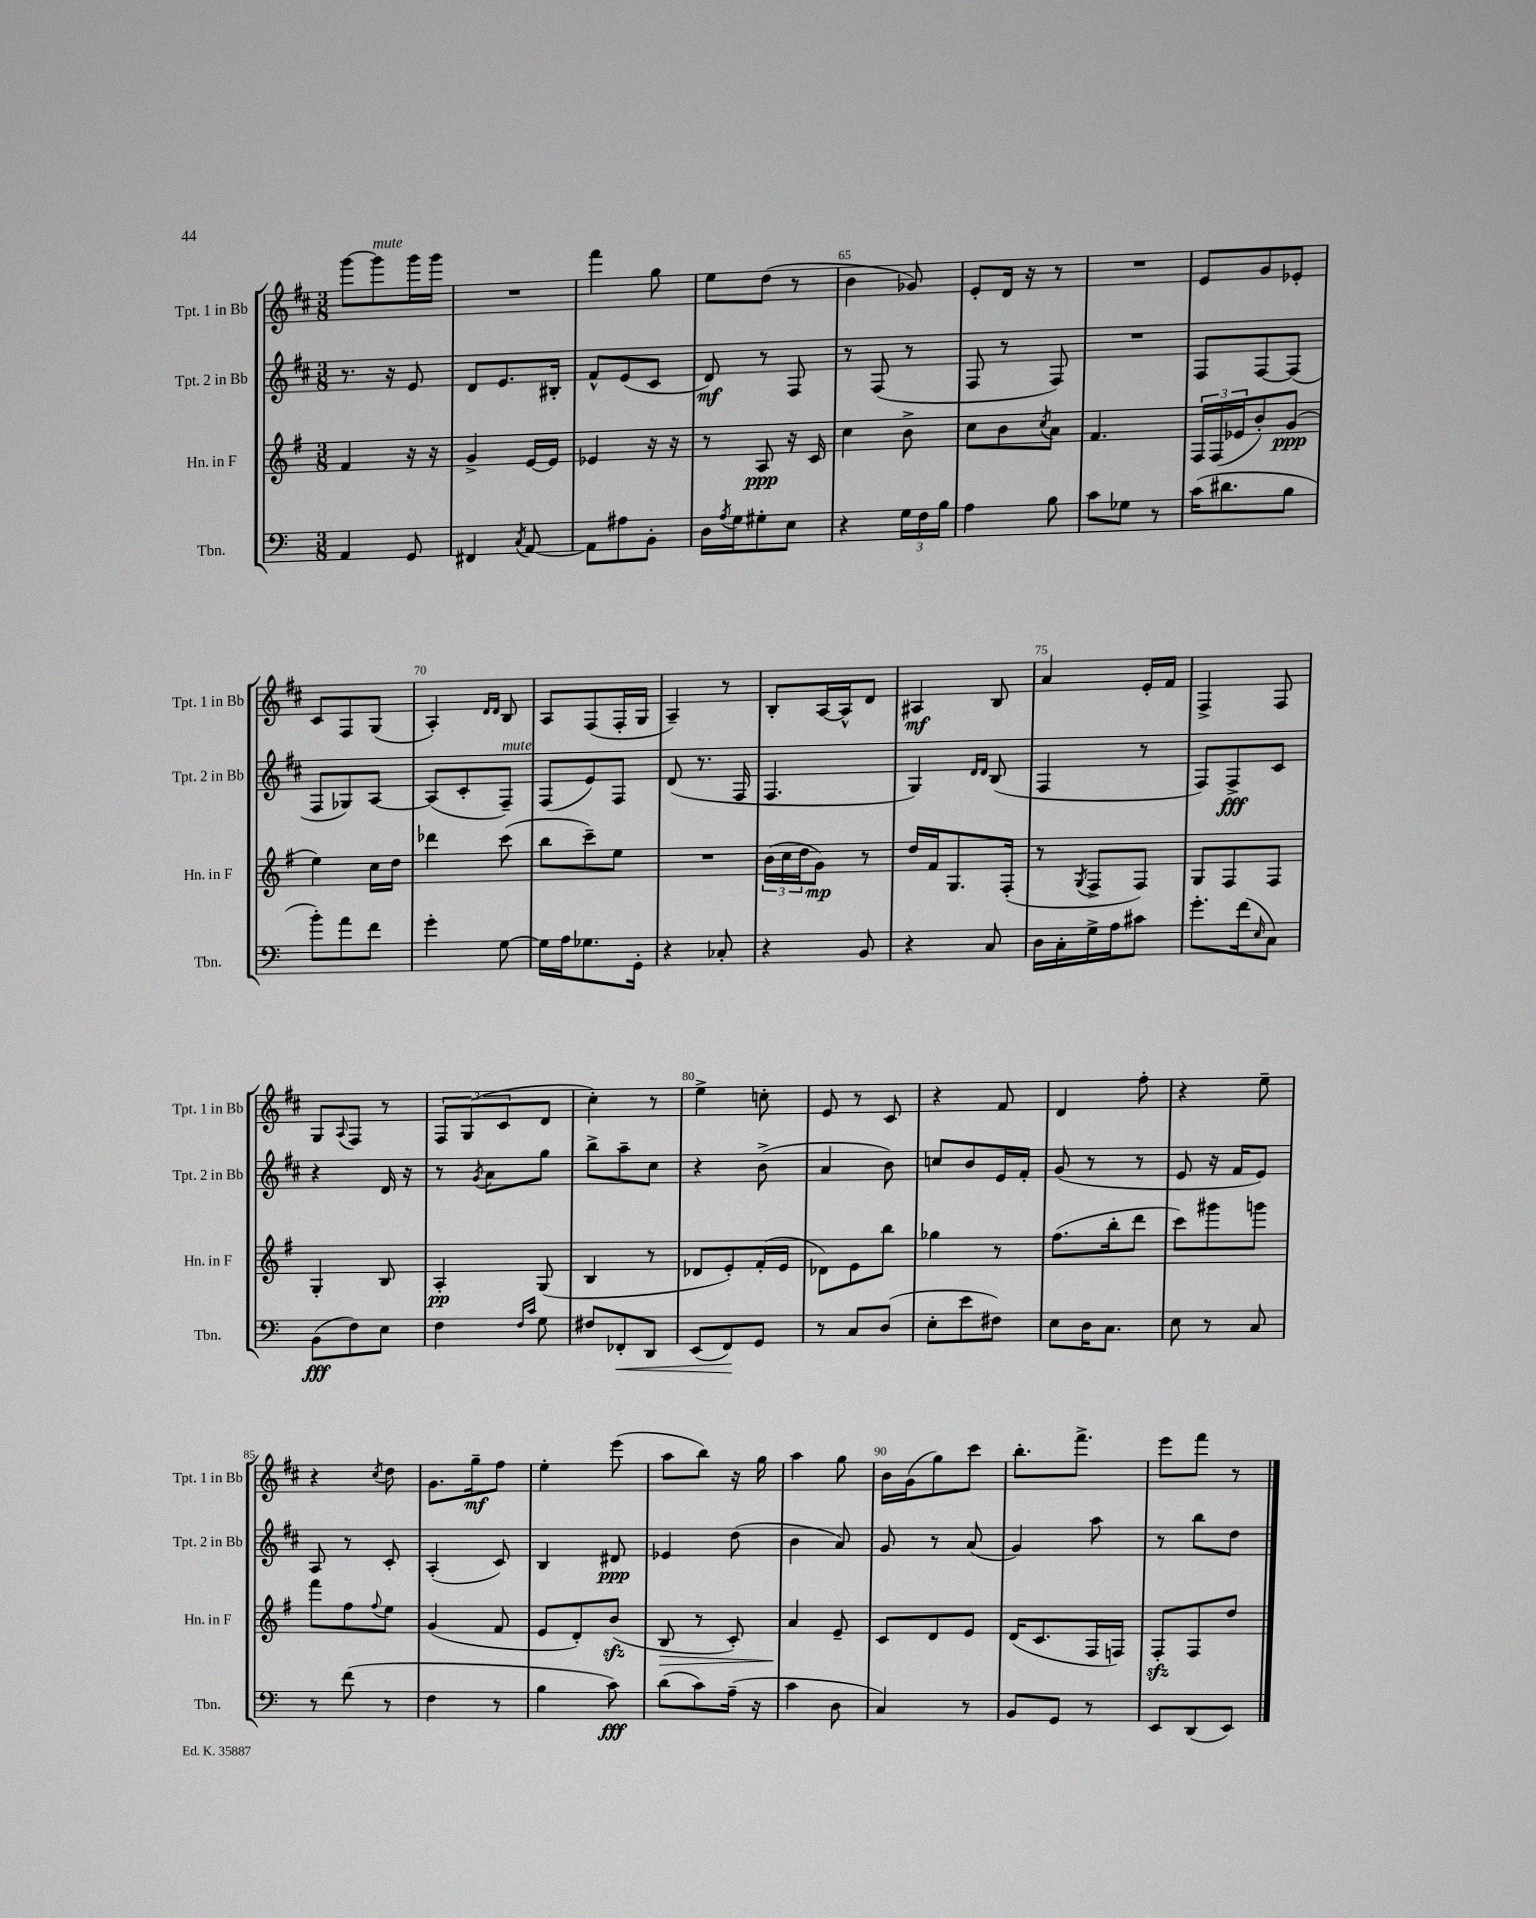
<<
\new StaffGroup <<
\new Staff = "s0" \with { instrumentName = "Tpt. 1 in Bb" shortInstrumentName = "Tpt. 1 in Bb" } {
    \clef treble \key d \major \numericTimeSignature \time 3/8
    g'''8~ g'''8^\markup { \italic "mute" } g'''16 g'''16 |
    R4. |
    fis'''4 g''8 |
    e''8 d''8( r8 |
    b'4 ges'8) |
    e'8-. d'16 r16 r8 |
    R4. |
    e'8 g'8 ees'8-. |
    cis'8 fis8 g8( |
    a4-.) \grace { d'16 d'16 } b8 |
    a8 fis8( fis16-. g16 |
    a4--) r8 |
    b8-. a16~ a16-^ d'8 |
    ais4\mf b8 |
    a'4 e'16-. fis'16 |
    fis4-> fis8 |
    g8 \appoggiatura { a8 } fis8 r8 |
    \tuplet 3/2 { fis8 g8( cis'8 } d'8 |
    cis''4-.) r8 |
    e''4-> c''8-. |
    e'8 r8 cis'8 |
    r4 fis'8 |
    d'4 fis''8-. |
    r4 e''8-- |
    r4 \acciaccatura { cis''8 } d''8 |
    g'8. g''16--\mf fis''8 |
    e''4-. e'''8( |
    a''8 b''8) r16 g''16 |
    a''4 g''8 |
    b'16 g'16( g''8) cis'''8 |
    b''8.-. fis'''8.-> |
    e'''8 fis'''8 r8 \bar "|." |
}
\new Staff = "s1" \with { instrumentName = "Tpt. 2 in Bb" shortInstrumentName = "Tpt. 2 in Bb" } {
    \clef treble \key d \major \numericTimeSignature \time 3/8
    r8. r16 e'8 |
    d'8 e'8. bis16-. |
    fis'8-^ e'8( cis'8 |
    d'8\mf) r8 fis8 |
    r8 fis8( r8 |
    fis8 r8 fis8) |
    R4. |
    fis8 fis8~ fis8( |
    fis8 ges8) a8~ |
    a8( cis'8-. fis8--^\markup { \italic "mute" }) |
    fis8( e'8) fis8 |
    d'8( r8. fis16 |
    fis4. |
    g4) \grace { d'16 d'16 } b8( |
    fis4 r8 |
    fis8) fis8->\fff cis'8 |
    r4 d'16 r16 |
    r8 \acciaccatura { g'8 } a'8 g''8 |
    b''8-> a''8-- cis''8 |
    r4 b'8->( |
    a'4 b'8) |
    c''8 b'8 e'16 fis'16-. |
    g'8( r8 r8 |
    e'8 r16 fis'16 e'8) |
    a8 r8 cis'8-. |
    a4-.( cis'8) |
    b4 dis'8\ppp |
    ees'4 d''8( |
    b'4 a'8) |
    g'8 r8 a'8( |
    g'4) a''8 |
    r8 b''8 d''8 \bar "|." |
}
\new Staff = "s2" \with { instrumentName = "Hn. in F" shortInstrumentName = "Hn. in F" } {
    \clef treble \key g \major \numericTimeSignature \time 3/8
    fis'4 r16 r16 |
    g'4-> e'16~ e'16 |
    ees'4 r16 r16 |
    r8 a8\ppp r16 c'16 |
    c''4 b'8-> |
    c''8 b'8 \acciaccatura { c''8 } a'8 |
    fis'4. |
    \tuplet 3/2 { fis16 fis16( ees'16 } b'8-.) g'8\ppp( |
    e''4) c''16 d''16 |
    des'''4 c'''8( |
    b''8 c'''8--) e''8 |
    R4. |
    \tuplet 3/2 { b'16( c''16 d''16 } g'8\mp) r8 |
    d''16 fis'16 g8. fis16-.( |
    r8 \acciaccatura { g8 } fis8-> fis8) |
    g8 fis8 fis8 |
    g4-. b8 |
    a4-.\pp g8( |
    b4 r8 |
    des'8 e'8-.) fis'16-.( e'16 |
    des'8) e'8 b''8 |
    ges''4 r8 |
    fis''8.( b''16-. d'''8 |
    c'''8) gis'''8 g'''8 |
    fis'''8 fis''8 \appoggiatura { fis''8 } e''8 |
    g'4( fis'8 |
    e'8 d'8-.) b'8\sfz( |
    b8\> r8 c'8-.) |
    a'4\! e'8-- |
    c'8 d'8 e'8 |
    d'16( c'8. fis16 f16) |
    fis8-.\sfz fis8 d''8 \bar "|." |
}
\new Staff = "s3" \with { instrumentName = "Tbn." shortInstrumentName = "Tbn." } {
    \clef bass \key c \major \numericTimeSignature \time 3/8
    a,4 g,8 |
    fis,4 \acciaccatura { c8 } a,8~ |
    a,8 ais8 b,8-. |
    d16 \acciaccatura { a8 } g16 gis8-. e8 |
    r4 \tuplet 3/2 { g16 f16 b16 } |
    a4 b8 |
    c'8 ges8 r8 |
    c'16( dis'8. b8 |
    b'8-.) a'8 f'8 |
    g'4-. g8~ |
    g16 a16 ges8. g,16-. |
    r4 ces8-. |
    r4 b,8 |
    r4 c8 |
    d16 c16-. g16-> a16 cis'8 |
    g'8.-. f'16( \grace { e16 } c8) |
    b,8\fff( f8) e8 |
    f4 \grace { f16 c'16 } g8 |
    fis8 fes,8-.\< d,8 |
    e,8( f,8\!) g,8 |
    r8 c8 d8( |
    e8-. e'8 fis8) |
    e8 d16 c8. |
    e8 r8 c8 |
    r8 f'8( r8 |
    f4 r8 |
    b4 c'8\fff) |
    d'8( c'8) a16--( r16 |
    c'4 d8 |
    c4) r8 |
    b,8 g,8 r8 |
    e,8 d,8( e,8) \bar "|." |
}
>>
>>
\layout { \context { \Score currentBarNumber = #61 \override BarNumber.break-visibility = ##(#f #t #t) barNumberVisibility = #(every-nth-bar-number-visible 5) } }
